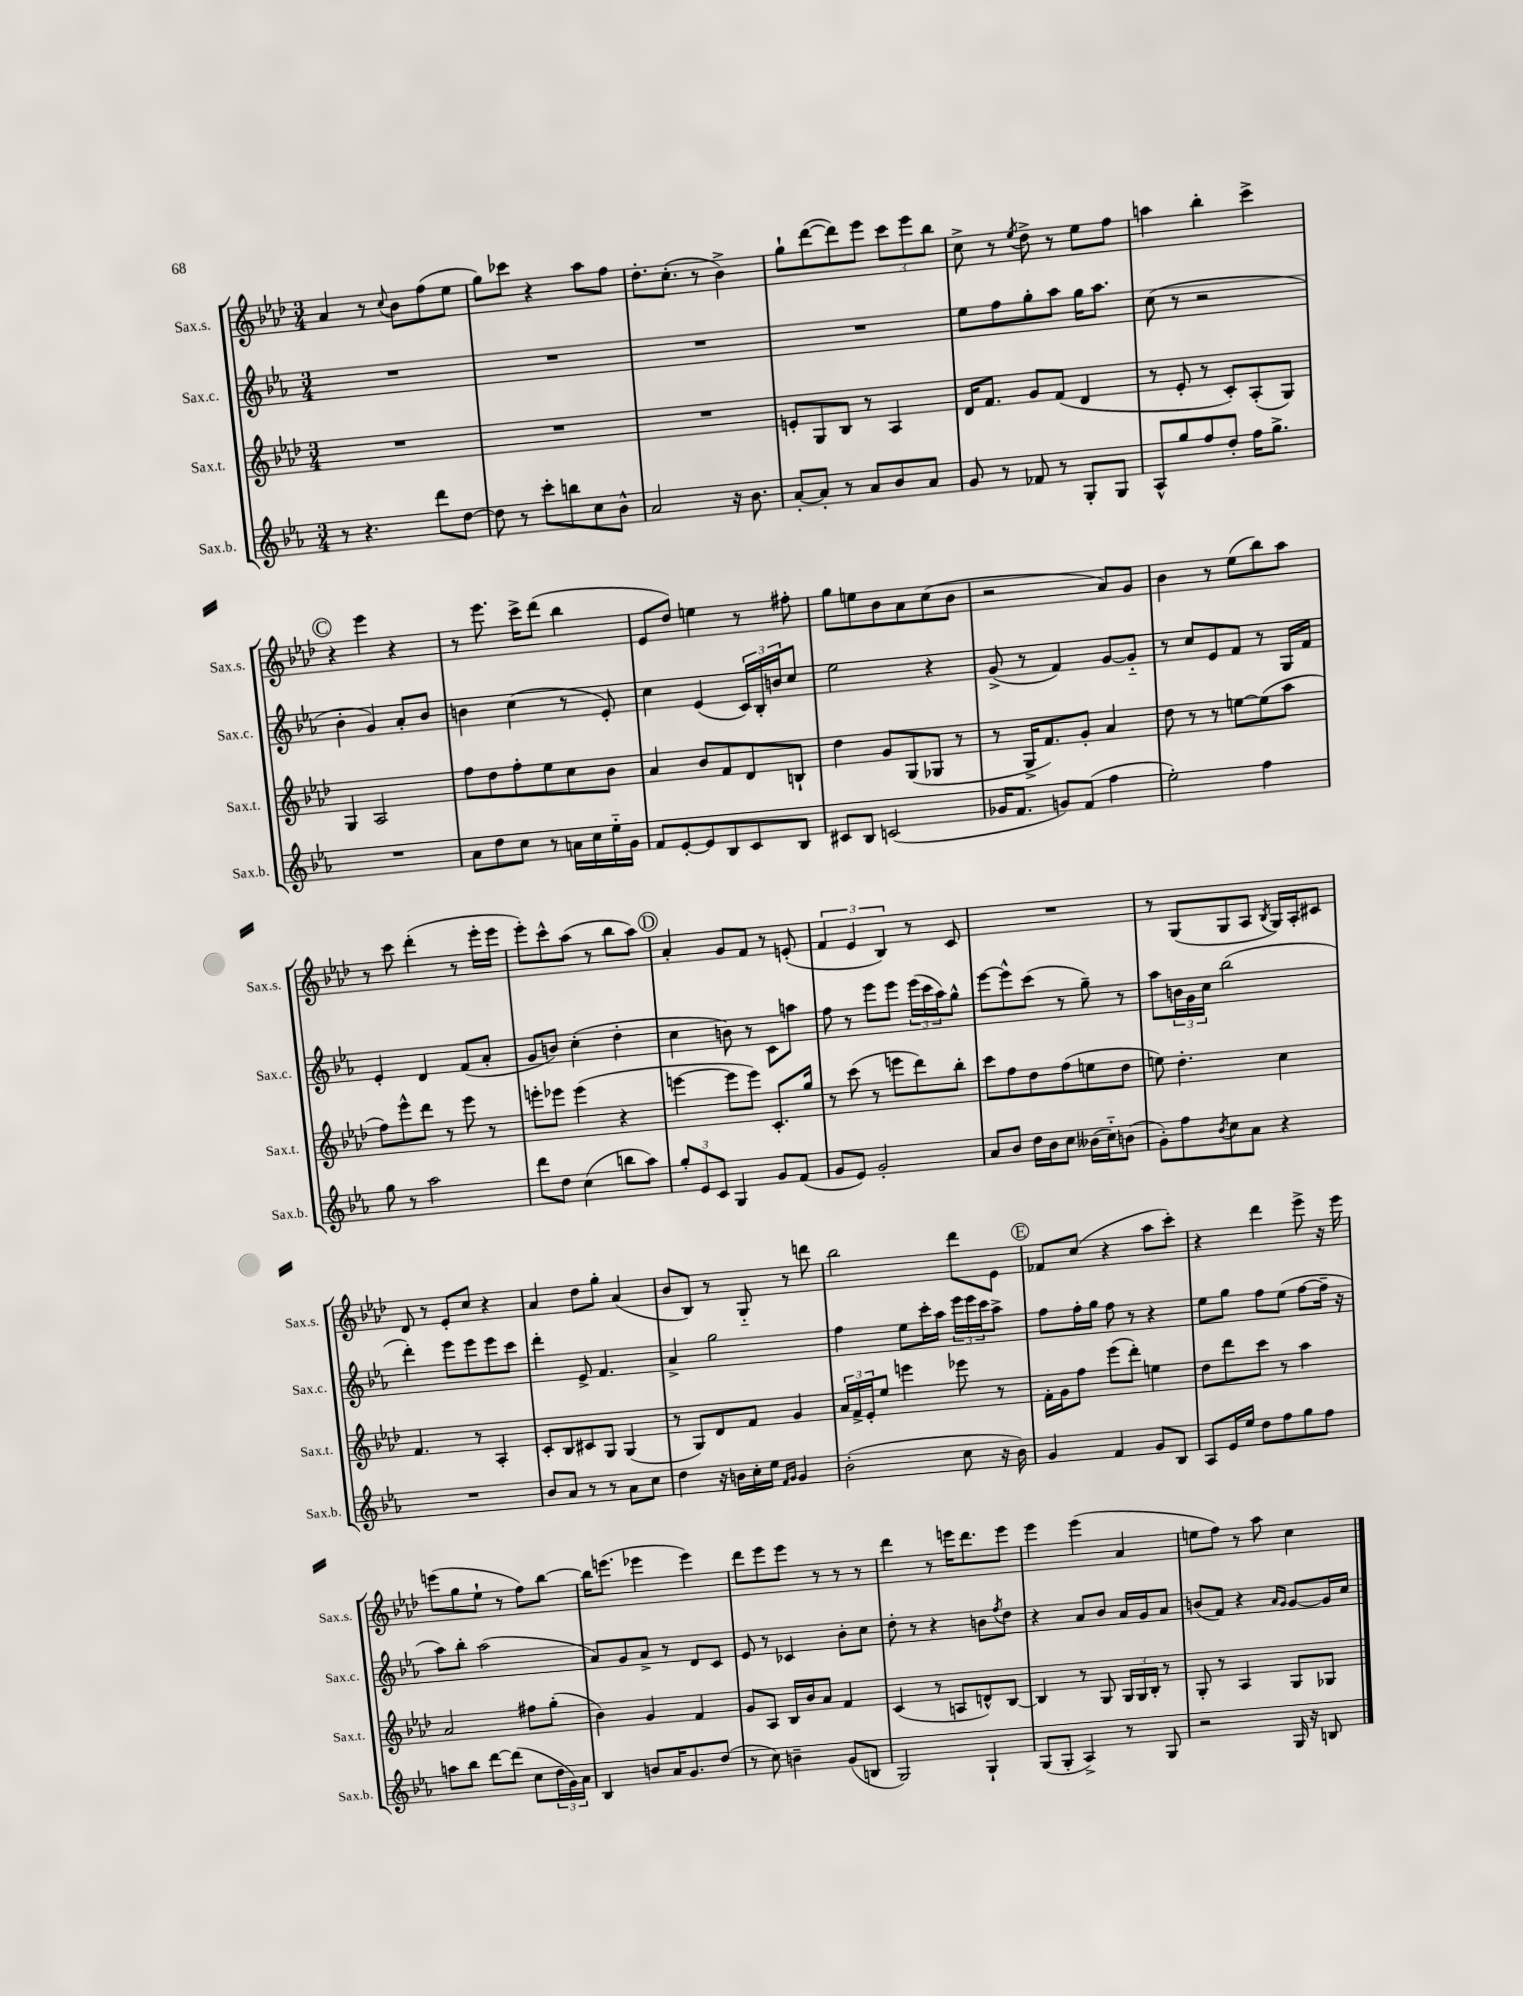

**kern	**kern	**kern	**kern
*part4	*part3	*part2	*part1
*staff4	*staff3	*staff2	*staff1
*I"Sax.b.	*I"Sax.t.	*I"Sax.c.	*I"Sax.s.
*I'Sax.b.	*I'Sax.t.	*I'Sax.c.	*I'Sax.s.
*clefG2	*clefG2	*clefG2	*clefG2
*k[b-e-a-]	*k[b-e-a-d-]	*k[b-e-a-]	*k[b-e-a-d-]
*M3/4	*M3/4	*M3/4	*M3/4
=90	=90	=90	=90
8r	2.r	2.r	4a-/
4.r	.	.	.
.	.	.	8r
.	.	.	8qqcc/
.	.	.	8b-\L
8ddd\L	.	.	(8ff\
[8dd\J	.	.	8ee-\J
=91	=91	=91	=91
8dd\]	2.r	2.r	8gg\L)
8r	.	.	8ccc-X\J
8ccc'\L	.	.	4r
8bbn\	.	.	.
8cc\	.	.	8aa-\L
8b-^^\J	.	.	8ff\J
=92	=92	=92	=92
2a-/	2.r	2.r	8.dd-'\L
.	.	.	(8.cc'\J
.	.	.	8r
16r	.	.	4b-^\)
8.b-\	.	.	.
=93	=93	=93	=93
[8a-'/L	8en'/L	2.r	8gg`\L
8a-'/J]	8G/	.	([8ddd-\
8r	8B-/J	.	8ddd-\])
8a-/L	8r	.	8eee-\J
8b-/	4A-/	.	12ccc\L
.	.	.	12eee-\
8a-/J	.	.	.
.	.	.	12bb-\J
=94	=94	=94	=94
8g/	16d-/KL	8ee-\L	8cc^\
.	8.f/J	.	.
8r	.	8ff\	8r
.	.	.	8qee-/
8f-X/	8g/L	8gg'\	8dd-^\
8r	(8f/J	8aa-\J	8r
8G'/L	4d-/	16gg\KL	8ee-\L
.	.	8.aa-\J	.
8G/J	.	.	8ff\J
=95	=95	=95	=95
8A-^^/L	8r	(8cc\	4aan\
8gg/	8e-'/	8r	.
8ff/	8r	2r	4bb-'\
8dd'/J	8c'/L)	.	.
16ff\KL	(8A-'/	.	4ccc^\
8.gg^\J	.	.	.
.	8G/J)	.	.
!!LO:LB:g=z
!!LO:REH:place=s1:t=C
=96	=96	=96	=96
2.r	4G/	4b-'\	4r
.	2A-/	4g/)	4eee-\
.	.	8a-'/L	4r
.	.	8b-/J	.
=97	=97	=97	=97
8a-\L	8ff\L	4bn\	8r
8dd\	8dd-\	.	8.eee-\
8cc\J	8ff'\	(4cc\	.
.	.	.	16ccc^\KL
8r	8ee-\	.	(8ddd-\J
16an\LL	8cc\	8r	4bb-\
16cc\	.	.	.
16ee-\	8b-\J	8e-'/)	.
16g\JJ	.	.	.
=98	=98	=98	=98
8f/L	4a-/	4cc\	8e-/L
[8e-'/	.	.	8dd-/J)
8e-/]	8b-/L	(4e-/	4een\
8B-/	8f/	.	.
8c/	8d-/	24c/LL)	8r
.	.	24B-'/	.
.	.	24bn/J	.
8B-/J	8Bn`/J	8cc/J	8ff#X'\
=99	=99	=99	=99
8c#X/L	4dd-\	2ee-\	8gg\L
8B-/J	.	.	8een\
(2cn/	8g/L	.	8b-\
.	(8G/	.	8a-\
.	8G-X/J	4r	(8cc\
.	8r	.	8b-\J
=100	=100	=100	=100
16g-X/KL	8r	(8g^/	2r
8.f/J	.	.	.
.	16G^/KL	8r	.
.	8.f/)	.	.
8gn/L)	.	4f/)	.
(8f/J	8g'/J	.	.
4ff\	4a-/	[8g/L	8a-/L)
.	.	8g/J]	8g/J
=101	=101	=101	=101
2ee-'\)	8dd-\	8r	4b-\
.	8r	8cc/L	.
.	8r	8e-/	8r
.	[8een\L	8f/J	(8ee-\L
4ff\	(8ee\]	8r	8bb-\)
.	8aa-\J	16G/LL	8aa-\J
.	.	16f/JJ	.
!!LO:LB:g=z
=102	=102	=102	=102
8gg\	8ff\L)	4e-'/	8r
8r	8eee-^^\	.	8ccc\
2aa-\	8ddd-\J	4d/	(4ddd-'\
.	8r	.	.
.	8eee-\	(8f/L	8r
.	8r	8a-'/J	16eee-'\LL
.	.	.	16eee-\JJ
=103	=103	=103	=103
8ddd\L	8eeen'\L	8g/L	8eee-'\L)
8dd\J	8eee-X\J	8bn/J)	8ccc^^\
(4cc\	(4eee-\	(4cc'\	(8aa-\J
.	.	.	8r
8bbn\L	4r	4dd'\	8bb-\L
8aa-\J)	.	.	8aa-\J)
!!LO:REH:place=s1:t=D
=104	=104	=104	=104
12gg'/L	[4eeen\	4cc\	4a-'/
12e-/	.	.	.
12c/J	.	.	.
4G/	8eee\L]	8bn\)	8g/L
.	8eee\J)	8r	8f/J
8g/L	8.c'/L	8c\L	8r
(8f/J	.	8aan\J	(8en'/
.	16gg/Jk	.	.
=105	=105	=105	=105
8g/L	8r	8ff\	6f/
8e-/J)	(8ccc\	8r	.
.	.	.	6e-/
2g'/	8r	8eee-\L	.
.	.	.	6B-/)
.	8eeen\L	8eee-\J	.
.	8ddd-\)	(24eee-\LL	8r
.	.	24ccc\	.
.	.	24aa-\J)	.
.	8bb-'\J	8gg^^\J	8c/
=106	=106	=106	=106
8a-/L	8ccc\L	[8eee-\L	2.r
8b-/J	8ff\	8eee-^^\]	.
16dd\LL	8dd-\	(8ccc\J	.
16b-\J	.	.	.
8cc\J	(8ff\	8r	.
(16b--X\LL	8een\	8gg~\)	.
16cc\J)	.	.	.
(8bn\J	8dd-\J	8r	.
=107	=107	=107	=107
8g'\L)	8een\)	8aa-\L	8r
8ff\	4.dd-'\	24bn\L	(8G/L
.	.	24g\	.
.	.	24cc\JJ	.
8qb-/	.	.	.
8cc\	.	(2bb-\	8G/
8a-\J	.	.	8A-/J
.	.	.	8qB-/
4r	4cc\	.	16G/LL)
.	.	.	16A-'/J
.	.	.	8c#X/J
!!LO:LB:g=z
=108	=108	=108	=108
2.r	4.f/	4ddd'\)	8d-/
.	.	.	8r
.	.	8eee-\L	8e-'/L
.	8r	8eee-\	8cc/J
.	4A-'/	8eee-\	4r
.	.	8ccc\J	.
=109	=109	=109	=109
8b-/L	8c'/L	4ddd'\	4a-/
8a-/J	8B-/	.	.
8r	8c#X/	8e-^/	8dd-\L
8r	8G/J	4.f/	8gg'\J
8a-\L	(4G/	.	(4a-/
8cc\J	.	.	.
=110	=110	=110	=110
4dd\	8r	4a-^/	8b-/L
.	8G/L)	.	8B-/J)
16r	8d-/	2gg\	8r
16bn\LL	.	.	.
16cc'\	8f/J	.	8G/
16ee-\JJ	.	.	.
16qqf/LL	.	.	.
16qqg/JJ	.	.	.
4g/	4g/	.	8r
.	.	.	8dddn\
=111	=111	=111	=111
(2b-'\	24a-/LL	4ff\	2bb-\
.	24f^/	.	.
.	24e-'/J	.	.
.	8ee-/J	.	.
.	4eeen\	8ee-\L	.
.	.	16ccc'\L	.
.	.	16aa-\JJ	.
8cc\	8eee-X\	24eee-\LL	8ddd-\L
.	.	24eee-\	.
.	.	24ccc\J	.
16r	8r	8aa-^\J	8e-\J
16b-\)	.	.	.
!!LO:REH:place=s1:t=E
=112	=112	=112	=112
4g/	16f'\LL	8ff\L	8f-X/L
.	16g\J	.	.
.	8ff\J	16ff'\L	(8cc/J
.	.	16gg\JJ	.
4f/	(8eee-\L	8ff\	4r
.	8ddd-'\J)	8r	.
8g/L	4een\	4r	8aa-\L
8B-/J	.	.	8ccc'\J)
=113	=113	=113	=113
8A-/L	8dd-\L	8ee-\L	4r
16e-/L	8ddd-\	8gg\J	.
16ee-/JJ	.	.	.
8dd\L	8ccc\J	8ff\L	4ddd-\
8ff\	8r	(8ee-\J	.
8gg\	4aa-\	[8ff\L	8eee-^\
8ff\J	.	16ff~\Jk]	16r
.	.	16r	16eee-\
!!LO:LB:g=z
=114	=114	=114	=114
8aan\L	2a-/	8aa-\L)	(8eeen\L
8bb-\J	.	8bb-'\J	8gg\
[8ddd\L	.	(2aa-\	8ee-`\J
(8ddd\J]	.	.	8r
8cc\L	8ff#X\L	.	8ff\L)
24dd\L	(8gg'\J	.	[8bb-\J
24g\)	.	.	.
24a-\JJ	.	.	.
=115	=115	=115	=115
4B-/	4b-\)	8a-/L)	16bb-\KL]
.	.	.	(8.eeen\J
.	.	8g/	.
8bn/L	4g/	8a-^/J	4eee-X\
16a-/K	.	8r	.
8.g/	.	.	.
.	4f/	8d/L	4eee-\)
(8dd/J	.	8c/J	.
=116	=116	=116	=116
8r	8g/L	8e-/	8ddd-\L
8cc\)	8A-/J	8r	8eee-\
4bn~\	16B-/LL	4c-X/	8eee-\J
.	16b-/J	.	.
.	8a-/J	.	8r
(8g/L	4f/	8b-'\L	8r
8Bn/J	.	8cc\J	8r
=117	=117	=117	=117
2G/)	(4c/	8dd'\	4ddd-\
.	.	8r	.
.	8r	4r	8r
.	8An/L	.	16eeen\KL
.	.	.	8.ddd-\
4G`/	8dn^^/)	8bn\L	.
.	.	8qff/	.
.	[8B-/J	8dd\J	8eee\J
=118	=118	=118	=118
(8G/L	4B-/]	4r	4eee-\
8G'/J	.	.	.
4A-^/)	8r	8a-/L	(4eee-\
.	8G/	8b-/J	.
8r	24G/LL	16a-/LL	4a-/
.	24G/	.	.
.	.	16g/J	.
.	24B-'/JJ	.	.
8G/	8r	8a-/J	.
=119	=119	=119	=119
2r	8G'/	(8bn/L	8een\L
.	8r	8f/J)	8ff\J)
.	4A-/	4r	8r
.	.	.	8aa-\
.	.	16qqa-/LL	.
.	.	16qqg/JJ	.
16G/	8G/L	[8g/L	4cc\
16r	.	.	.
8Bn/	8G-X/J	16g/L]	.
.	.	16cc/JJ	.
==	==	==	==
*-	*-	*-	*-
